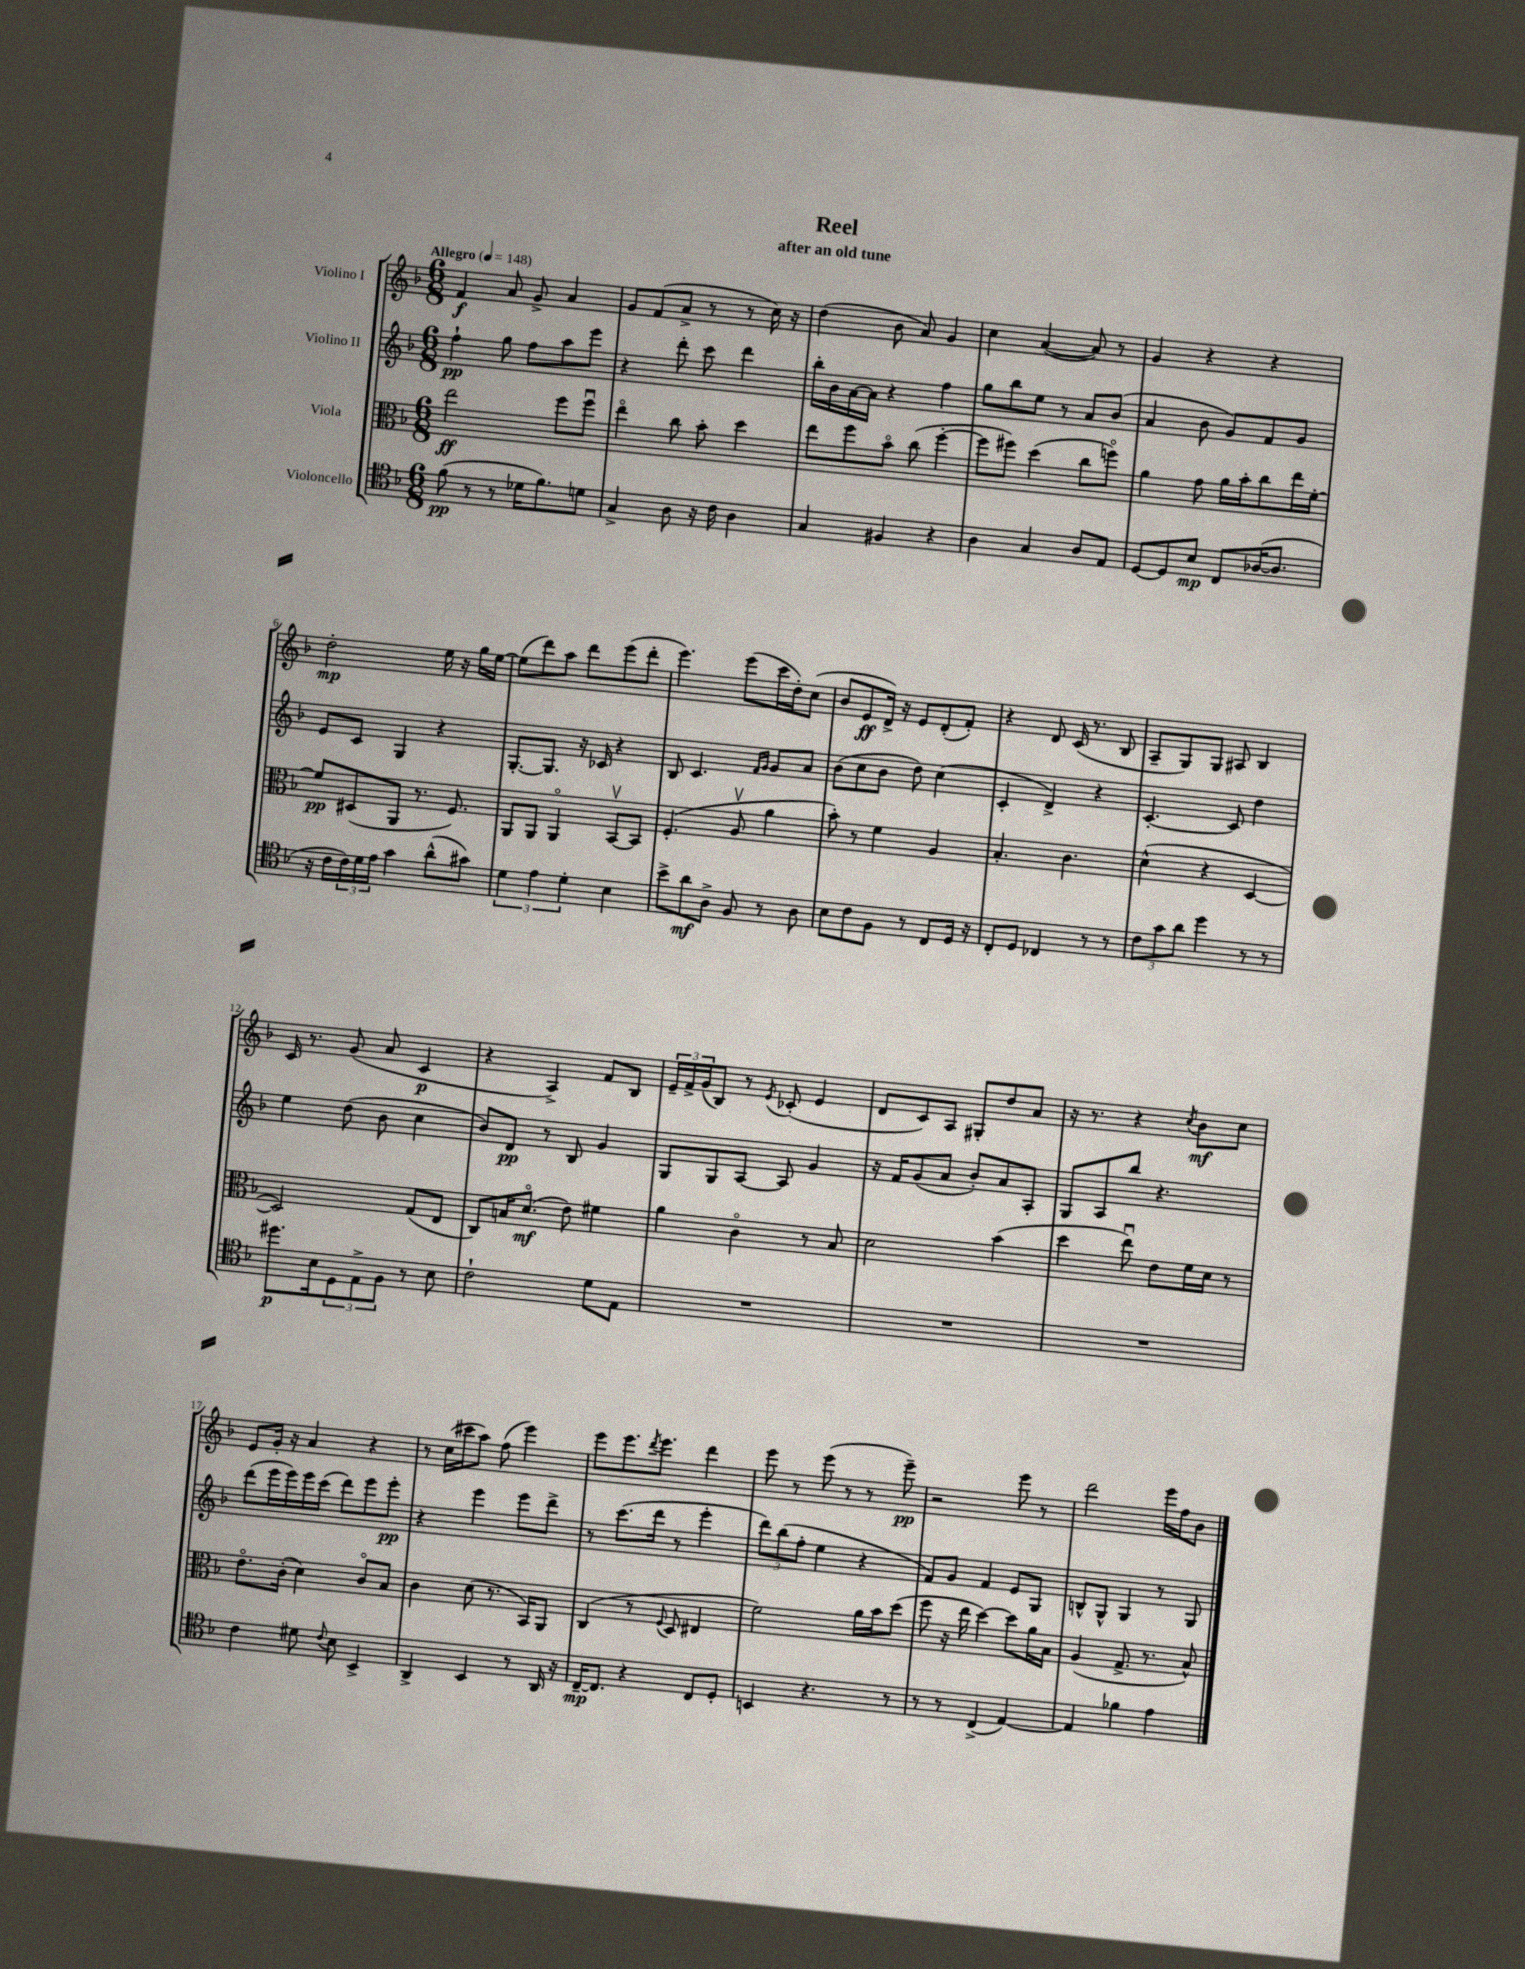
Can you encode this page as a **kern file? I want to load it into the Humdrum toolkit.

**kern	**dynam	**kern	**dynam	**kern	**dynam	**kern	**dynam
*part4	*part4	*part3	*part3	*part2	*part2	*part1	*part1
*staff4	*staff4	*staff3	*staff3	*staff2	*staff2	*staff1	*staff1
*I"Violoncello	*	*I"Viola	*	*I"Violino II	*	*I"Violino I	*
*clefC4	*	*clefC3	*	*clefG2	*	*clefG2	*
*k[b-]	*	*k[b-]	*	*k[b-]	*	*k[b-]	*
*M6/8	*	*M6/8	*	*M6/8	*	*M6/8	*
*MM148	*	*MM148	*	*MM148	*	*MM148	*
=1	=1	=1	=1	=1	=1	=1	=1
!	!	!	!	!	!	!LO:TX:a:B:t=Allegro	!
(8f\	pp	2ee\	ff	4ff`\	pp	4f/	f
8r	.	.	.	.	.	.	.
8r	.	.	.	8gg\	.	8a/	.
16d-X\KL	.	.	.	8ff\L	.	8g^/	.
8.f\)	.	.	.	.	.	.	.
.	.	8ff\L	.	8aa\	.	4a/	.
8dn\J	.	8ffu\J	.	8eee\J	.	.	.
=2	=2	=2	=2	=2	=2	=2	=2
4G^/	.	4ee\	.	4r	.	8g/L	.
.	.	.	.	.	.	(8f/	.
8A\	.	8cc\	.	8ddd'\	.	8a^/J	.
16r	.	8b-'\	.	8ccc\	.	8r	.
16c\	.	.	.	.	.	.	.
4A\	.	4dd\	.	4ddd\	.	8r	.
.	.	.	.	.	.	16cc\)	.
.	.	.	.	.	.	16r	.
=3	=3	=3	=3	=3	=3	=3	=3
4G/	.	8ee\L	.	16bb-'\LL	.	(4dd\	.
.	.	.	.	16b-\	.	.	.
.	.	8ff\	.	[16a\	.	.	.
.	.	.	.	16a\JJ]	.	.	.
4F#X/	.	8b-\J	.	4r	.	8b-\	.
.	.	(8cc\	.	.	.	8a/)	.
4r	.	[4ff'\	.	4ff\	.	4g/	.
=4	=4	=4	=4	=4	=4	=4	=4
4A\	.	8ff\L]	.	8gg\L	.	4cc\	.
.	.	8ff#X\J)	.	8bb-\	.	.	.
4G/	.	(4dd\	.	8ee\J	.	([4a/	.
.	.	.	.	8r	.	.	.
8A/L	.	8cc\L	.	8a/L	.	8a/])	.
8E/J	.	8ffn\J)	.	(8b-/J	.	8r	.
=5	=5	=5	=5	=5	=5	=5	=5
[8D/L	.	4a\	.	4a/	.	4g/	.
8D/]	.	.	.	.	.	.	.
8B-/J	mp	8g\	.	8b-\	.	4r	.
8C/L	.	16a\LL	.	8g/L)	.	.	.
.	.	16b-'\J	.	.	.	.	.
([16A-X/K	.	8cc\	.	8f/	.	4r	.
8.A-/J]	.	.	.	.	.	.	.
.	.	16ee\L	.	8g/J	.	.	.
.	.	[16f'\JJ	.	.	.	.	.
!!LO:LB:g=z
=6	=6	=6	=6	=6	=6	=6	=6
16r	.	8f/L]	pp	8e/L	.	2dd'\	mp
16c\LL	.	.	.	.	.	.	.
24c\)	.	(8D#X/	.	8c/J	.	.	.
24d\	.	.	.	.	.	.	.
24e\JJ	.	.	.	.	.	.	.
4g\	.	8AA/J	.	4G/	.	.	.
.	.	8.r	.	.	.	.	.
(8a^^\L	.	.	.	4r	.	16ee\	.
.	.	8.F/)	.	.	.	16r	.
8g#X\J)	.	.	.	.	.	16gg\LL	.
.	.	.	.	.	.	[16ee\JJ	.
=7	=7	=7	=7	=7	=7	=7	=7
6d\	.	8AA/L	.	[8.G'/L	.	(8ee\L]	.
.	.	8AA/J	.	.	.	8ddd\)	.
6e\	.	.	.	.	.	.	.
.	.	.	.	8.G/J]	.	.	.
.	.	4AA/	.	.	.	8aa\J	.
6d'\	.	.	.	.	.	.	.
.	.	.	.	16r	.	8ddd\L	.
.	.	.	.	16c-X/	.	.	.
4B-\	.	[8BB-v/L	.	4r	.	(8eee\	.
.	.	8BB-/J]	.	.	.	8ddd'\J	.
=8	=8	=8	=8	=8	=8	=8	=8
8b-^\L	.	(4.F'/	.	8B-/	.	4.eee\)	.
8a\	mf	.	.	4.c/	.	.	.
8A^\J	.	.	.	.	.	.	.
8F/	.	8Av/	.	.	.	(8eee\L	.
.	.	.	.	16qqf/LL	.	.	.
.	.	.	.	16qqg/JJ	.	.	.
8r	.	4a\	.	8g/L	.	16ccc\L	.
.	.	.	.	.	.	16dd'\J)	.
8A\	.	.	.	8a/J	.	(8cc\J	.
=9	=9	=9	=9	=9	=9	=9	=9
8B-\L	.	8b-'\)	.	(8b-\L	.	8b-/L	.
8c\	.	8r	.	8cc\	.	8e/	ff
8F\J	.	4f\	.	8b-\J	.	16d^/Jk)	.
.	.	.	.	.	.	16r	.
8r	.	.	.	8dd\)	.	8e/L	.
8C/L	.	4A/	.	(4cc\	.	(8d'/	.
16D/Jk	.	.	.	.	.	8f'/J)	.
16r	.	.	.	.	.	.	.
=10	=10	=10	=10	=10	=10	=10	=10
8C'/L	.	4.B-'/	.	4c'/	.	4r	.
8D/J	.	.	.	.	.	.	.
4C-X/	.	.	.	4d^/)	.	8d/	.
.	.	4.c\	.	.	.	(16c/	.
.	.	.	.	.	.	8.r	.
8r	.	.	.	4r	.	.	.
8r	.	.	.	.	.	8B-/	.
=11	=11	=11	=11	=11	=11	=11	=11
12c\L	.	(4d^^\	.	[4.c'/	.	8A~/L	.
12g\	.	.	.	.	.	.	.
.	.	.	.	.	.	8G/)	.
12a\J	.	.	.	.	.	.	.
4dd\	.	4r	.	.	.	8G/J	.
.	.	.	.	8c/]	.	8A#X/	.
8r	.	[4D/	.	4dd\	.	4B-/	.
8r	.	.	.	.	.	.	.
!!LO:LB:g=z
=12	=12	=12	=12	=12	=12	=12	=12
8.dd#X\L	p	2D/])	.	4ee\	.	16c/	.
.	.	.	.	.	.	8.r	.
16B-\k	.	.	.	.	.	.	.
12D\	.	.	.	(8dd\	.	(8g/	.
12E^\	.	.	.	.	.	.	.
.	.	.	.	8b-\	.	8a/	.
12F\J	.	.	.	.	.	.	.
8r	.	(8G/L	.	4cc\	.	4c/	p
8B-\	.	8E/J	.	.	.	.	.
=13	=13	=13	=13	=13	=13	=13	=13
2c`\	.	8C/L)	.	8b-/L)	.	4r	.
.	.	16Bn/K	.	8d/J	pp	.	.
.	.	(8.d/J	mf	.	.	.	.
.	.	.	.	8r	.	4A^/)	.
.	.	8e\)	.	8B-/	.	.	.
8d\L	.	4f#X\	.	4g/	.	8f/L	.
8E\J	.	.	.	.	.	8B-/J	.
=14	=14	=14	=14	=14	=14	=14	=14
2.r	.	4a\	.	8G/L	.	24e~/LL	.
.	.	.	.	.	.	24f^/	.
.	.	.	.	.	.	(24g/J	.
.	.	.	.	8G/	.	8B-/J)	.
.	.	4c\	.	[8A/J	.	8r	.
.	.	.	.	.	.	8qe/	.
.	.	.	.	8A/]	.	(8c-X'/	.
.	.	8r	.	4g/	.	4e/	.
.	.	8B-/	.	.	.	.	.
=15	=15	=15	=15	=15	=15	=15	=15
2.r	.	2d\	.	16r	.	8d/L	.
.	.	.	.	16f/KL	.	.	.
.	.	.	.	(8g/	.	8c/)	.
.	.	.	.	8a/J	.	8A/J	.
.	.	.	.	8b-'/L)	.	8G#X'/L	.
.	.	(4b-\	.	8a/	.	8dd/	.
.	.	.	.	8A'/J	.	8a/J	.
=16	=16	=16	=16	=16	=16	=16	=16
2.r	.	4dd\	.	8G/L	.	16r	.
.	.	.	.	.	.	8.r	.
.	.	.	.	8A/	.	.	.
.	.	8eeu\)	.	8bb-/J	.	4r	.
.	.	8e\L	.	4.r	.	.	.
.	.	.	.	.	.	8qcc/	.
.	.	16f\L	.	.	.	8b-\L	mf
.	.	16d\JJ	.	.	.	.	.
.	.	8r	.	.	.	8cc\J	.
!!LO:LB:g=z
=17	=17	=17	=17	=17	=17	=17	=17
4c\	.	8.e\L	.	(8ddd\L	.	8e/L	.
.	.	.	.	16eee\L	.	16g'/Jk	.
.	.	(16c'\Jk	.	16eee\)	.	16r	.
8d#X\	.	4d\)	.	16eee\	.	4a/	.
.	.	.	.	(16ccc\JJ	.	.	.
8qqc/	.	.	.	.	.	.	.
8B-\	.	.	.	8ddd\L)	.	.	.
4BB-^/	.	8c/L	.	8eee\	.	4r	.
.	.	8B-/J	.	8eee'\J	pp	.	.
=18	=18	=18	=18	=18	=18	=18	=18
4AA^/	.	4c\	.	4r	.	8r	.
.	.	.	.	.	.	(16cc\LL	.
.	.	.	.	.	.	16ccc#X\J	.
4BB-/	.	(8d\	.	4eee\	.	8aa\J)	.
.	.	8.r	.	.	.	(8ff\	.
8r	.	.	.	8eee\L	.	4eee\)	.
.	.	16BB-/KL)	.	.	.	.	.
16AA/	.	8AA/J	.	8ddd^\J	.	.	.
16r	.	.	.	.	.	.	.
=19	=19	=19	=19	=19	=19	=19	=19
[16C~/KL	mp	(4C/	.	8r	.	8eee\L	.
8.C/J]	.	.	.	.	.	.	.
.	.	.	.	(8.ccc\L	.	8.eee\	.
4r	.	8r	.	.	.	.	.
.	.	.	.	.	.	8qddd/	.
.	.	.	.	16ddd\Jk	.	8.eee\J	.
.	.	8qqF/	.	.	.	.	.
.	.	8D/	.	8r	.	.	.
8C/L	.	4E#X/	.	4eee'\	.	4ddd\	.
8D'/J	.	.	.	.	.	.	.
=20	=20	=20	=20	=20	=20	=20	=20
4BBn/	.	2f\)	.	12ddd\L)	.	8eee\	.
.	.	.	.	(12bb-\	.	.	.
.	.	.	.	.	.	8r	.
.	.	.	.	12ff'\J	.	.	.
4.r	.	.	.	4ee\	.	(8eee\	.
.	.	.	.	.	.	8r	.
.	.	16a\LL	.	4r	.	8r	.
.	.	16b-\J	.	.	.	.	.
8r	.	(8dd\J	.	.	.	8eee~\)	pp
=21	=21	=21	=21	=21	=21	=21	=21
8r	.	8ff\	.	8f/L)	.	2r	.
8r	.	16r	.	8g/J	.	.	.
.	.	16ee\	.	.	.	.	.
(4C^/	.	[4dd\)	.	4f/	.	.	.
[4E/)	.	8dd\L]	.	8e/L	.	8eee\	.
.	.	16a\L	.	8G/J	.	8r	.
.	.	16B-\JJ	.	.	.	.	.
=22	=22	=22	=22	=22	=22	=22	=22
4E/]	.	(4A/	.	8Bn^^/L	.	2ddd\	.
.	.	.	.	8G^^/J	.	.	.
4f-X\	.	8.G^/	.	4G/	.	.	.
.	.	8.r	.	.	.	.	.
4e\	.	.	.	8r	.	16eee\LL	.
.	.	.	.	.	.	16ff\J	.
.	.	8B-^^/)	.	8G/	.	8b-\J	.
==	==	==	==	==	==	==	==
*-	*-	*-	*-	*-	*-	*-	*-
